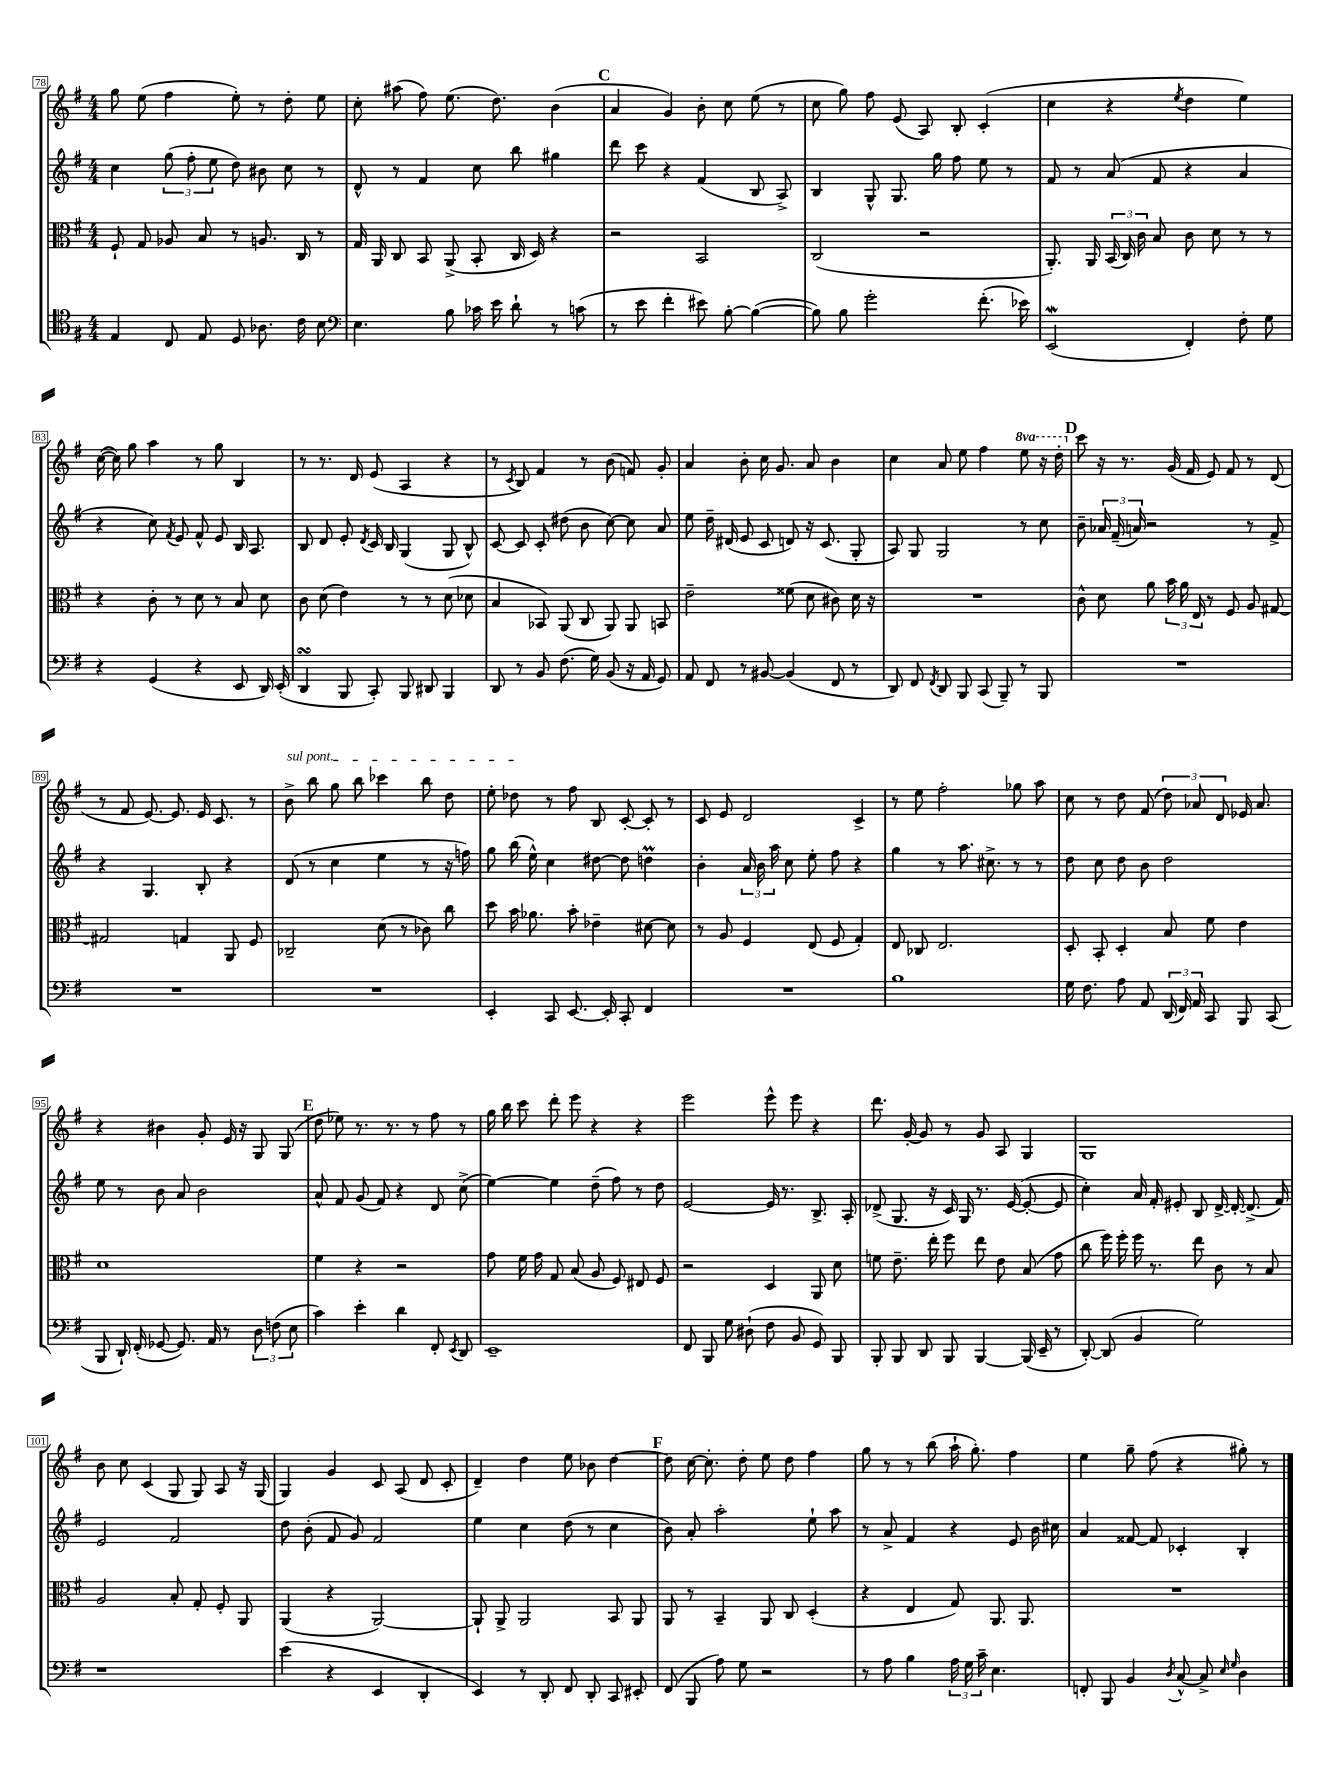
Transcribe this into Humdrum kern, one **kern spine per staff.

**kern	**kern	**kern	**kern
*staff4	*staff3	*staff2	*staff1
*clefC4	*clefC3	*clefG2	*clefG2
*k[f#]	*k[f#]	*k[f#]	*k[f#]
*M4/4	*M4/4	*M4/4	*M4/4
4E	8F#`	4cc	8gg
.	8G	.	(8ee
8C	8A-	(12gg	4ff#
.	.	12ff#'	.
8E	8B	.	.
.	.	12ee	.
8D	8r	8dd)	8ee')
8.A-	8.A	8b#	8r
.	.	8cc	8dd'
16c	16C	.	.
8B	8r	8r	8ee
=	=	=	=
*clefF4	*	*	*
4.E	16G	8d^^	8cc'
.	16AA	.	.
.	8C	8r	(8aa#
.	8BB	4f#	8ff#)
8B	(8AA^	.	(8.ee
16c-	8BB'	8cc	.
16e	.	.	8.dd)
8d`	16C	8bb	.
.	16D)	.	.
8r	4r	4gg#	(4b
(8c	.	.	.
=	=	=	=
8r	2r	8ddd	4a
8e	.	8ccc	.
4f#'	.	4r	4g)
8e#)	2BB	(4f#	8b'
[8B'	.	.	8cc
(4B_	.	8B	(8ee
.	.	8A^)	8r
=	=	=	=
8B])	(2C	4B	8cc
8B	.	.	8gg)
2g'	.	8G^^	8ff#
.	.	8.G	(8e
.	2r	.	8A)
.	.	16gg	.
.	.	8ff#	8B'
(8.f#'	.	8ee	(4c'
.	.	8r	.
16e-)	.	.	.
=	=	=	=
(2EE	8.AA')	8f#	4cc
.	.	8r	.
.	16AA	.	.
.	(24BB	(8a	4r
.	24C)	.	.
.	24c	.	.
.	8B	8f#	.
.	.	.	8qee
4FF#')	8c	4r	4dd
.	8d	.	.
8F#'	8r	4a	4ee)
8G	8r	.	.
=	=	=	=
4r	4r	4r	([16cc
.	.	.	16cc])
.	.	.	8gg
(4GG	8c'	8cc)	4aa
.	.	8qf#	.
.	8r	8e	.
4r	8d	8f#^^	8r
.	8r	8e	8gg
8EE	8B	16B	4B
.	.	8.A	.
16DD)	8d	.	.
(16EE'	.	.	.
=	=	=	=
4DD	8c	8B	8r
.	(8d	8d	8.r
8BBB	4e)	8e'	.
.	.	.	16d
.	.	8qd	.
8CC')	.	16c	(8e
.	.	16B	.
8BBB	8r	(4G	4A
8DD#	8r	.	.
4BBB	(8d	8G	4r
.	8d-	8B^^)	.
=	=	=	=
8DD	4B	[8c	8r
.	.	.	8qc
8r	.	8c]	8B)
8BB	8BB-)	8c'	4f#
(8.F#	(8AA	(8dd#	.
.	8C	8b	8r
16G)	.	.	.
(8BB	8AA)	[8cc)	(8b
16r	8AA	8cc]	8f)
16AA	.	.	.
8GG)	8BB	8a	8g'
=	=	=	=
8AA	2e~	8ee	4a
8FF#	.	16dd~	.
.	.	(16d#	.
8r	.	8e	8b'
[8BB#	.	8c	16cc
.	.	.	8.g
(4BB#]	(8f##	8d)	.
.	8d	16r	8a
.	.	(8.c	.
8FF#	8c#)	.	4b
8r	16d	8G'	.
.	16r	.	.
=	=	=	=
8DD)	1r	8A)	4cc
8FF#	.	8G	.
8qFF#	.	.	.
8DD	.	2G	8a
8BBB	.	.	8ee
(8CC	.	.	4ff#
8BBB~)	.	.	.
8r	.	8r	8eee
8BBB	.	8cc	16r
.	.	.	16ddd'
=	=	=	=
1r	8c^^	8b~	8ccc
.	8d	24a-	16r
.	.	(24f#~	.
.	.	.	8.r
.	.	24a)	.
.	8a	2r	.
.	24b	.	(16g
.	24a	.	.
.	.	.	16f#
.	24E	.	.
.	8r	.	8e)
.	8F#	.	8f#
.	8A	8r	8r
.	[8G#	8f#^	(8d
=	=	=	=
1r	2G#]	4r	8r
.	.	.	8f#
.	.	4.G	[8.e)
.	.	.	8.e]
.	4G	.	.
.	.	8B'	16e
.	.	.	8.c
.	8AA	4r	.
.	8F#	.	8r
=	=	=	=
1r	2C-~	(8d	8b^
.	.	8r	8bb
.	.	4cc	8gg
.	.	.	8bb
.	(8d	4ee	4ccc-
.	8r	.	.
.	8c-)	8r	8bb
.	8cc	16r	8dd
.	.	16ff)	.
=	=	=	=
4EE'	8dd	8gg	8ee'
.	16b	(16bb	8dd-
.	8.a-	16ee^^)	.
8CC	.	4cc	8r
[8.EE	8b'	.	8ff#
.	4e-~	[8dd#	8B
16EE']	.	.	.
8CC'	.	8dd#]	[8c'
4FF#	[8d#	4dd	8c']
.	8d#]	.	8r
=	=	=	=
1r	8r	4b'	8c
.	8A	.	8e
.	4F#	24a	2d
.	.	24b	.
.	.	24aa	.
.	.	8cc	.
.	(8E	8ee'	.
.	8F#	8ff#	.
.	4G')	4r	4c^
=	=	=	=
1B	8E	4gg	8r
.	8C-	.	8ee
.	2.E	8r	2ff#'
.	.	8.aa	.
.	.	8.cc#^	.
.	.	8r	8gg-
.	.	8r	8aa
=	=	=	=
16G	8D'	8dd	8cc
8.F#	.	.	.
.	8BB'	8cc	8r
8A	4D'	8dd	8dd
8AA	.	8b	(8f#
(24DD	8B	2dd	12dd)
24FF#)	.	.	.
24AA	.	.	12a-
8CC	8f#	.	.
.	.	.	12d
8BBB	4e	.	16e-
.	.	.	8.a-
(8CC	.	.	.
=	=	=	=
8BBB	1d	8ee	4r
16DD`)	.	8r	.
(16FF#'	.	.	.
[8GG-	.	8b	4b#
8.GG-])	.	8a	.
.	.	2b	8g'
16AA	.	.	.
8r	.	.	16e
.	.	.	16r
12D	.	.	8G
(12F	.	.	.
.	.	.	(8G
12E	.	.	.
=	=	=	=
4c)	4f#	8a^^	8dd
.	.	8f#	8ee-)
4e'	4r	(8g	8.r
.	.	8f#)	.
.	.	.	8.r
4d	2r	4r	.
.	.	.	8r
8FF#'	.	8d	8ff#
8qEE	.	.	.
8DD	.	(8cc^	8r
=	=	=	=
1EE~	8g	[4ee)	16gg
.	.	.	16bb
.	16f#	.	8ccc
.	16g	.	.
.	8G	4ee]	8ddd'
.	(8B	.	8eee
.	8A	(8dd~	4r
.	8F#)	8ff#)	.
.	8E#	8r	4r
.	8F#	8dd	.
=	=	=	=
8FF#	2r	[2e	2eee
8BBB	.	.	.
8G	.	.	.
(8D#`	.	.	.
8F#	4D	16e]	8eee^^
.	.	8.r	.
8BB	.	.	8eee
8GG)	8AA	8.B^	4r
8BBB	8d	.	.
.	.	16A'	.
=	=	=	=
8BBB'	8f	(8d-^	8.ddd
8BBB	8.e~	8.G	.
.	.	.	[16g'
8DD	.	.	8g]
.	16ee'	16r	.
8BBB	8ff#	16c)	8r
.	.	16G	.
[4BBB	8ee	8.r	8g
.	8e	.	8A
.	.	([16e	.
(16BBB]	(8B	8e'_	4G
16EE~	.	.	.
8r	8g	8e]	.
=	=	=	=
[8DD')	8cc	4cc')	1G
(8DD]	16ff#)	.	.
.	16ff#'	.	.
4BB	16ff#	16a	.
.	8.r	16f#'	.
.	.	8e#'	.
2G)	8ee	8B	.
.	8c	[16d^	.
.	.	16d'_	.
.	8r	(8.d^]	.
.	8B	.	.
.	.	16f#)	.
=	=	=	=
1r	2A	2e	8b
.	.	.	8cc
.	.	.	(4c
.	8B'	2f#	8G
.	8G'	.	8G)
.	8F#'	.	8A
.	8AA	.	16r
.	.	.	(16G
=	=	=	=
(4e	(4AA	8dd	4G)
.	.	(8b'	.
4r	4r	8f#	4g
.	.	8g)	.
4EE	[2AA)	2f#	8c
.	.	.	(8A
4DD'	.	.	8d
.	.	.	8c'
=	=	=	=
4EE)	8AA`]	4ee	4d~)
.	8AA^	.	.
8r	2AA	4cc	4dd
8DD'	.	.	.
8FF#	.	(8dd	8ee
8DD'	.	8r	8b-
8CC	8BB	4cc	[4dd
8EE#'	8AA	.	.
=	=	=	=
(8FF#	8AA	8b)	8dd]
8BBB	8r	8a'	[16cc
.	.	.	8.cc']
8A)	4BB~	2aa'	.
8G	.	.	8dd'
2r	8AA	.	8ee
.	8C	.	8dd
.	(4D'	8ee`	4ff#
.	.	8aa	.
=	=	=	=
8r	4r	8r	8gg
8A	.	8a^	8r
4B	4E	4f#	8r
.	.	.	(8bb
24A	8G)	4r	16aa`
24G	.	.	.
.	.	.	8.gg')
24c~	.	.	.
4.E	8.AA	.	.
.	.	8e	4ff#
.	8.AA	.	.
.	.	16b	.
.	.	16cc#	.
=	=	=	=
8FF'	1r	4a	4ee
8BBB	.	.	.
4BB	.	[8f##	8gg~
.	.	8f##]	(8ff#
8qD	.	.	.
[8C^^	.	4c-'	4r
8C^]	.	.	.
16qqE	.	.	.
16qqG	.	.	.
4D	.	4B'	8gg#')
.	.	.	8r
==	==	==	==
*-	*-	*-	*-
